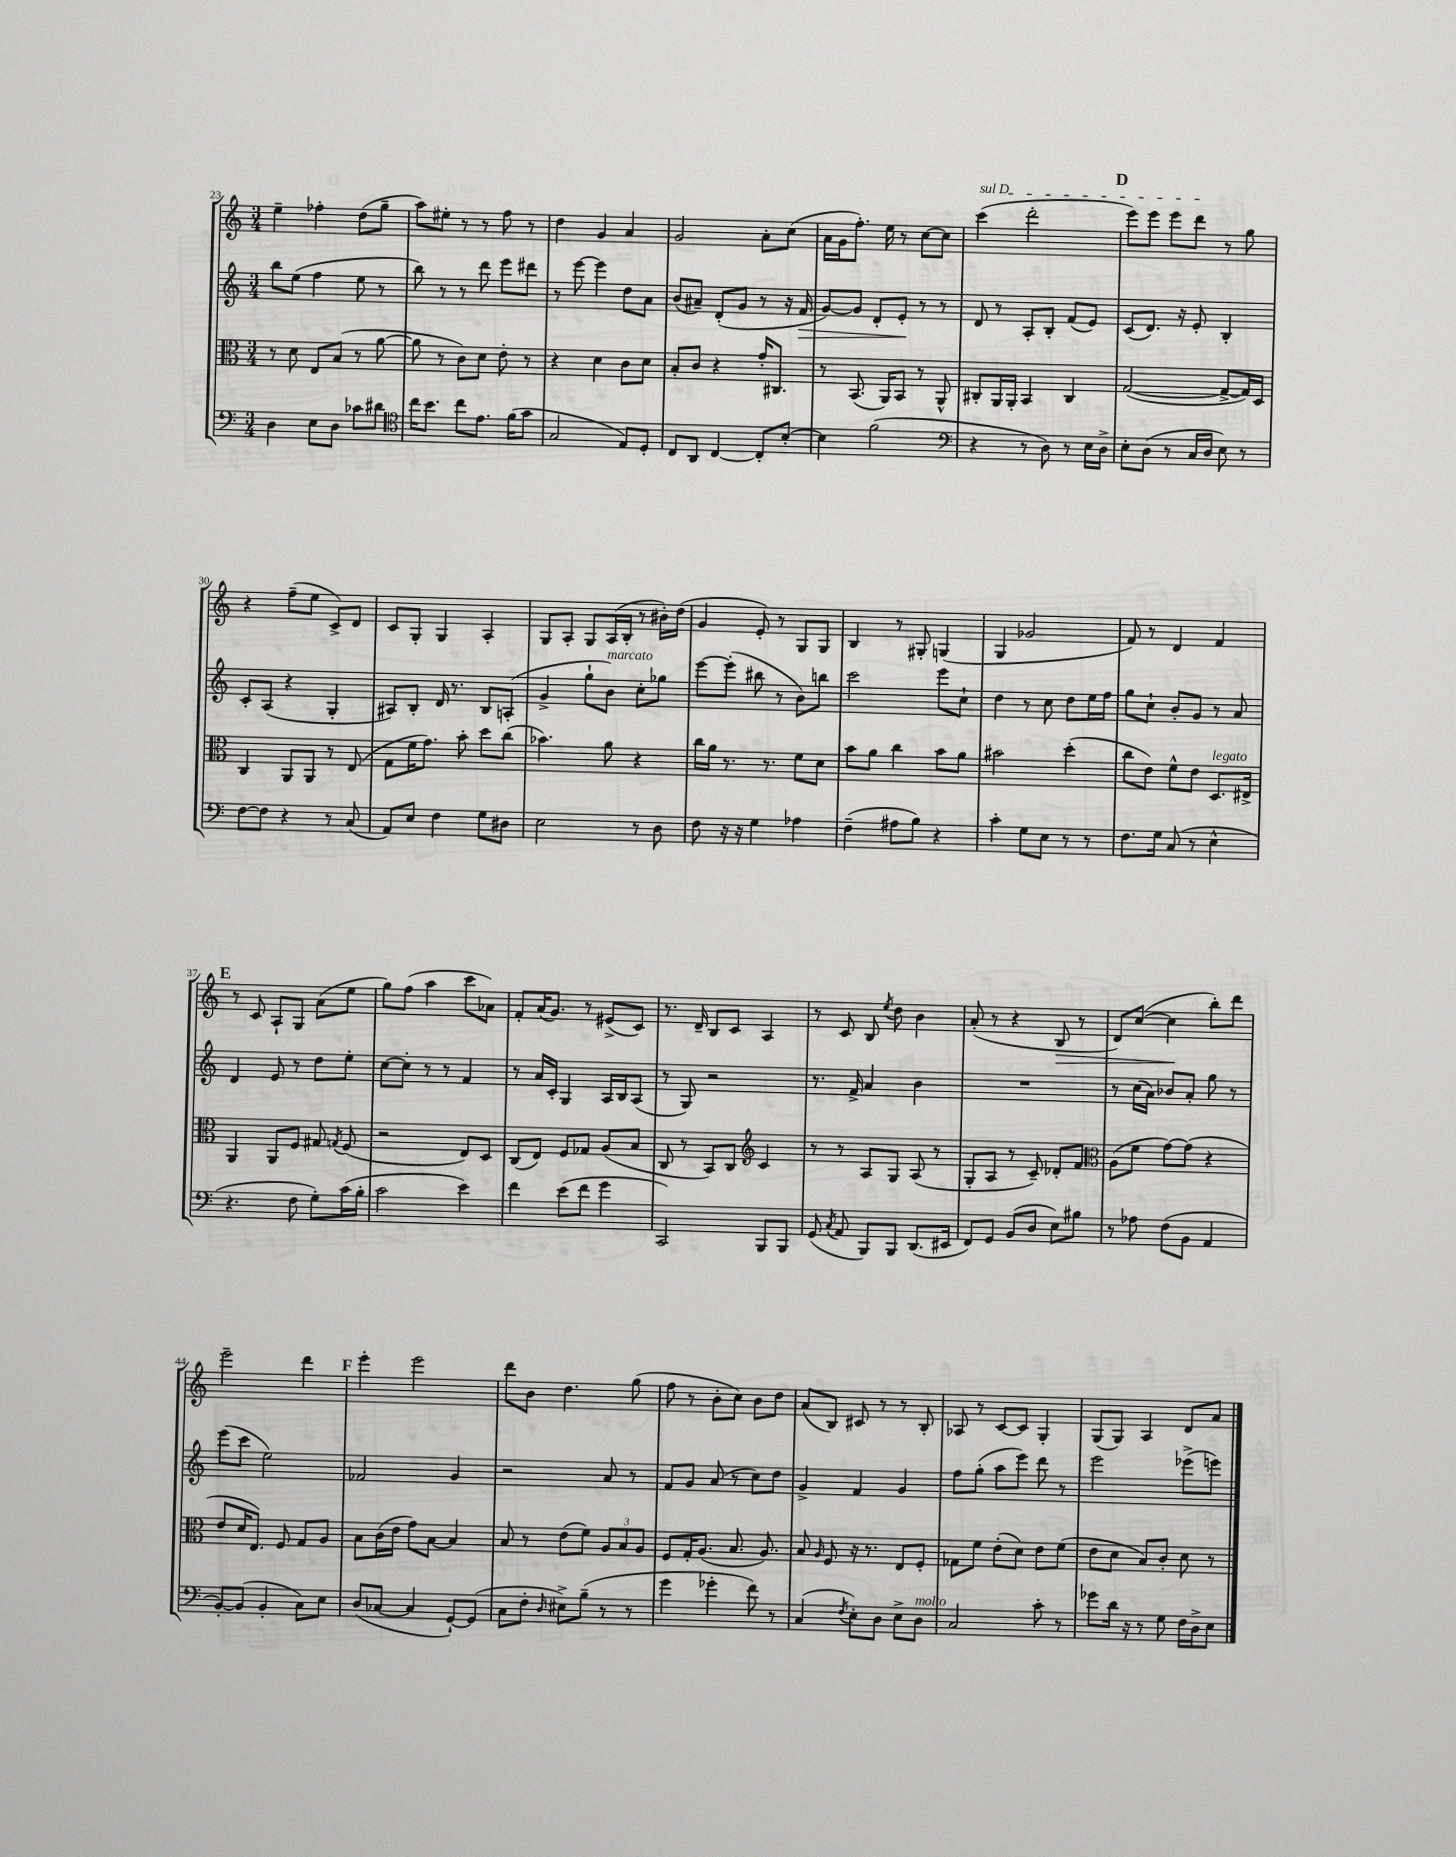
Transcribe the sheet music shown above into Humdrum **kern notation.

**kern	**kern	**kern	**kern
*staff4	*staff3	*staff2	*staff1
*clefF4	*clefC3	*clefG2	*clefG2
*k[]	*k[]	*k[]	*k[]
*M3/4	*M3/4	*M3/4	*M3/4
4D\	8r	8bb\L	4ee~\
.	8d\	(8ee\J	.
8E\L	8E/L	4ff\	4ff-'\
8D\J	(8B/J	.	.
8c-\L	8r	8ee\	(8dd\L
8d#\J	[8a\	8r	8gg~\J
=	=	=	=
*clefC4	*	*	*
16cc\LK	8a\]	8bb\)	8aa\L)
8.b\J	.	.	.
.	8r	8r	8ee#'\J
8cc\L	8c\L)	8r	8r
8.e\J	8d\J	8ddd\	8r
.	8e'\	8eee\L	8ff\
(16f\LK	.	.	.
8g\J	8r	8ddd#\J	8r
=	=	=	=
2G/	4r	8r	4dd\
.	.	[8eee\	.
.	4d\	4eee\]	4g/
8E/L)	8c\L	8dd\L	4a/
8D'/J	8d\J	8a\J	.
=	=	=	=
8C/L	8B'/L	(8b/L	2g/
8AA/J	8c/J	8a#~/J)	.
[4C/	4r	(8d'/L	.
.	.	8g/J	.
8C'/]L	16g'/LK	8r	8a'\L
.	8.C#/J	.	.
[8B'/J	.	16r	(8cc\J
.	.	16f/	.
=	=	=	=
4B\]	8r	[8g/L)	16a\LL
.	.	.	16g\J
.	(8.BB/	8g/]J	8.ff'\J)
(2f\	.	8d'/L	.
.	16AA/LK)	.	16ee\
.	8BB/J	8e'/J	8r
.	8r	8r	[8cc\L
.	8AA^^/	8r	8cc\]J
=	=	=	=
*clefF4	*	*	*
4r	8C#'/L	8d/	(4ccc\
.	16AA/L	8r	.
.	16AA'/JJ	.	.
8r	4BB/	8A'/L	2ddd'\
8D\)	.	8B'/J	.
8r	4C#/	(8f/L	.
16E\LL	.	8e/J)	.
16D^\JJ	.	.	.
=	=	=	=
8E'\L	([2G/	(8c/L	8eee\L)
(8D\J	.	8.d/J)	8eee\J
8r	.	.	8eee\L
.	.	16r	.
16C/LL	.	8e'/	8ddd\J
16D/JJ	.	.	.
8E\)	8G^/_L	4B'/	8r
8r	16G/]L)	.	8gg\
.	16D/JJ	.	.
=	=	=	=
[8F\L	4C/	8c'/L	4r
8F\]J	.	(8A/J	.
4r	8AA/L	4r	(8ff~\L
.	8AA/J	.	8ee\J
8r	8r	4G'/	8c^/L)
(8C/	(8E/	.	8d/J
=	=	=	=
8AA/L)	8G\L	8A#/L)	8c/L
8E/J	16f\K	8B'/J	8G'/J
.	8.g\J)	.	.
4F\	.	16d/	4G/
.	.	8.r	.
.	8b'\	.	.
8G\L	8dd\L	8B/L	4A'/
8D#\J	(8cc\J	(8A'/J	.
=	=	=	=
2E\	4.b-\)	4g^/	8G/L
.	.	.	8A'/J
.	.	8gg`\L	8G/L
.	8a\	8b\J)	(16A/L
.	.	.	16B'/JJ
8r	4r	8cc'\L	8r
8D\	.	8gg-\J	16b#'\LL)
.	.	.	(16dd\JJ
=	=	=	=
8F\	16cc\LL	[8eee\L	4g/
.	16a\JJ	.	.
16r	8.r	(8eee'\]J	.
16r	.	.	.
4G\	.	8bb#\	8e'/)
.	8.r	.	.
.	.	8r	8r
4A-\	8f\L	8b\L)	8G/L
.	8d\J	8bb\J	8G/J
=	=	=	=
(4F~\	8b\L	2ccc\	4B/
.	8a\J	.	.
8A#\L	4cc\	.	8r
8B\J)	.	.	8G#'/
4r	8b\L	8eee\L	(4G/
.	8a\J	8cc`\J	.
=	=	=	=
4c'\	2b#\	4dd\	4G/
8G\L	.	8r	2g-/
8E\J	.	8cc\	.
8r	(4dd'\	8dd\L	.
8r	.	16ee\L	.
.	.	16ff\JJ	.
=	=	=	=
8.F\L	8cc\L	8gg\L	8f/)
.	8e\J)	8cc`\J	8r
16G\Jk	.	.	.
(8C/	8f^^\L	8b'/L	4d/
8r	8e\J	8g/J	.
4E^^\	8.D/L	8r	4f/
.	.	8a/	.
.	16E#^/Jk	.	.
=	=	=	=
4.r	4AA/	4d/	8r
.	.	.	8c/
.	8AA/L	8e/	8A`/L
8F\	8F/J	8r	8G/J
8G'\L)	8G#/	8dd\L	(8a\L
.	8qG/	.	.
(16c\L	(8F/	8ee'\J	8ee\J
16B'\JJ	.	.	.
=	=	=	=
2c\	2r	[8cc\L	8gg\L)
.	.	8cc'\]J	(8ff\J
.	.	8r	4aa\
.	.	8r	.
4e\)	8E/L)	4f/	8ccc\L
.	8D/J	.	8a-\J)
=	=	=	=
4f\	(8C/L	8r	8f'/L
.	8E/J)	16a/LL	(16a/K
.	.	16c'/JJ	8.g/J)
(8e\L	8F/L	4G/	.
8f\J	8G-/J	.	8r
4g\	(8A/L	16A/LL	(8e#^/L
.	.	16B/J	.
.	8B/J	(8A/J	8c/J)
=	=	=	=
2CC/)	8C/	8r	8.r
.	8r	8G/)	.
.	.	.	16d~/
.	8BB/L)	2r	8B/L
.	8C/J	.	8c/J
*	*clefG2	*	*
8BBB/L	4c/	.	4A/
8BBB/J	.	.	.
=	=	=	=
(8GG/	8r	8.r	8r
8qC/	.	.	.
8AA/	8r	.	8c/
.	.	16f^/	.
8BBB/L)	8A/L	4a/	8B/
.	.	.	8qee/
8BBB/J	8G/J	.	8dd\
(8.DD/L	(8A/	4b\	4b\
.	8r	.	.
16EE#/Jk	.	.	.
=	=	=	=
8FF/L)	8G'/L	2.r	(8a'/
8GG/J	8A/J	.	8r
(8BB/L	8r	.	4r
8D/J	8c~/)	.	.
8E\L)	8d-'/L	.	8B/
8B#\J	8f/J	.	8r
=	=	=	=
*	*clefC3	*	*
8r	(8A\L	8r	8d/L)
8A-\	8f\J	(16cc\LL	([8cc/J
.	.	16a\JJ)	.
(8F\L	[8g\L)	8b-/L	4cc\]
8BB\J	(8g\]J	8a'/J	.
4AA/	4r	8gg\	8bb'\L)
.	.	8r	8ddd\J
=	=	=	=
[8BB'/L)	8e/L	(8eee\L	2eee~\
(8BB/]J	16d/K	8ccc\J	.
.	8.E/J)	.	.
4BB'/	.	2ee\)	.
.	8F/	.	.
8C\L)	8G/L	.	4ddd\
8E\J	8A/J	.	.
=	=	=	=
(8D/L	8B\L	2f-/	4eee'\
[8C-/J	(16c\L	.	.
.	16e\JJ	.	.
4C-/]	8g\L)	.	2eee\
.	[8B\J	.	.
[8GG`/L)	4B/]	4g/	.
(8GG/]J	.	.	.
=	=	=	=
8C\L	8B/	2r	8ddd\L
8F'\J	8r	.	8b\J
16qqD/	.	.	.
8E#^\L)	(8e\L	.	4.dd\
(8B~\J	8f\J)	.	.
8r	12A/L	8a/	.
.	12B/	.	.
8r	.	8r	(8gg\
.	12A/J	.	.
=	=	=	=
4g\	8F/L	8f/L	8ff\
.	16G'/K	8g/J	8r
.	(8.A/J	.	.
4g-'\	.	(8a/	8b'\L
.	8.B/	8r	8cc\J)
8f\)	.	8cc\L)	8b\L
.	8.A/)	.	.
8r	.	8dd\J	8dd\J
=	=	=	=
(4C/	8B/	4g^/	(8a/L
.	16qqA/	.	.
.	8F/	.	8B/J)
8qF/	.	.	.
8E'\L)	16r	4f/	8c#/
.	8.r	.	.
8D\J	.	.	8r
8E^\L	8E/L	4g/	8r
8D\J	8F'/J	.	8B'/
=	=	=	=
2C/	8G-\L	8ff\L	8A-/
.	8f\J	(8gg'\J	8r
.	(8e'\L	8aa\L	[8c/L
.	8d\J)	8eee\J)	8c/]J
8c'\	8e\L	8ddd\	4G'/
8r	(8f\J	8r	.
=	=	=	=
8g-\L	8e\L	2eee\	(8G/L
16d\Jk	8d\J	.	8G/J)
16r	.	.	.
8r	8B/L)	.	4A/
8G\	8c'/J	.	.
16F\LL	8d\	(8eee-^\L	8d/L
16D^\J	.	.	.
8E\J	8r	8eee\J)	8a/J
==	==	==	==
*-	*-	*-	*-
